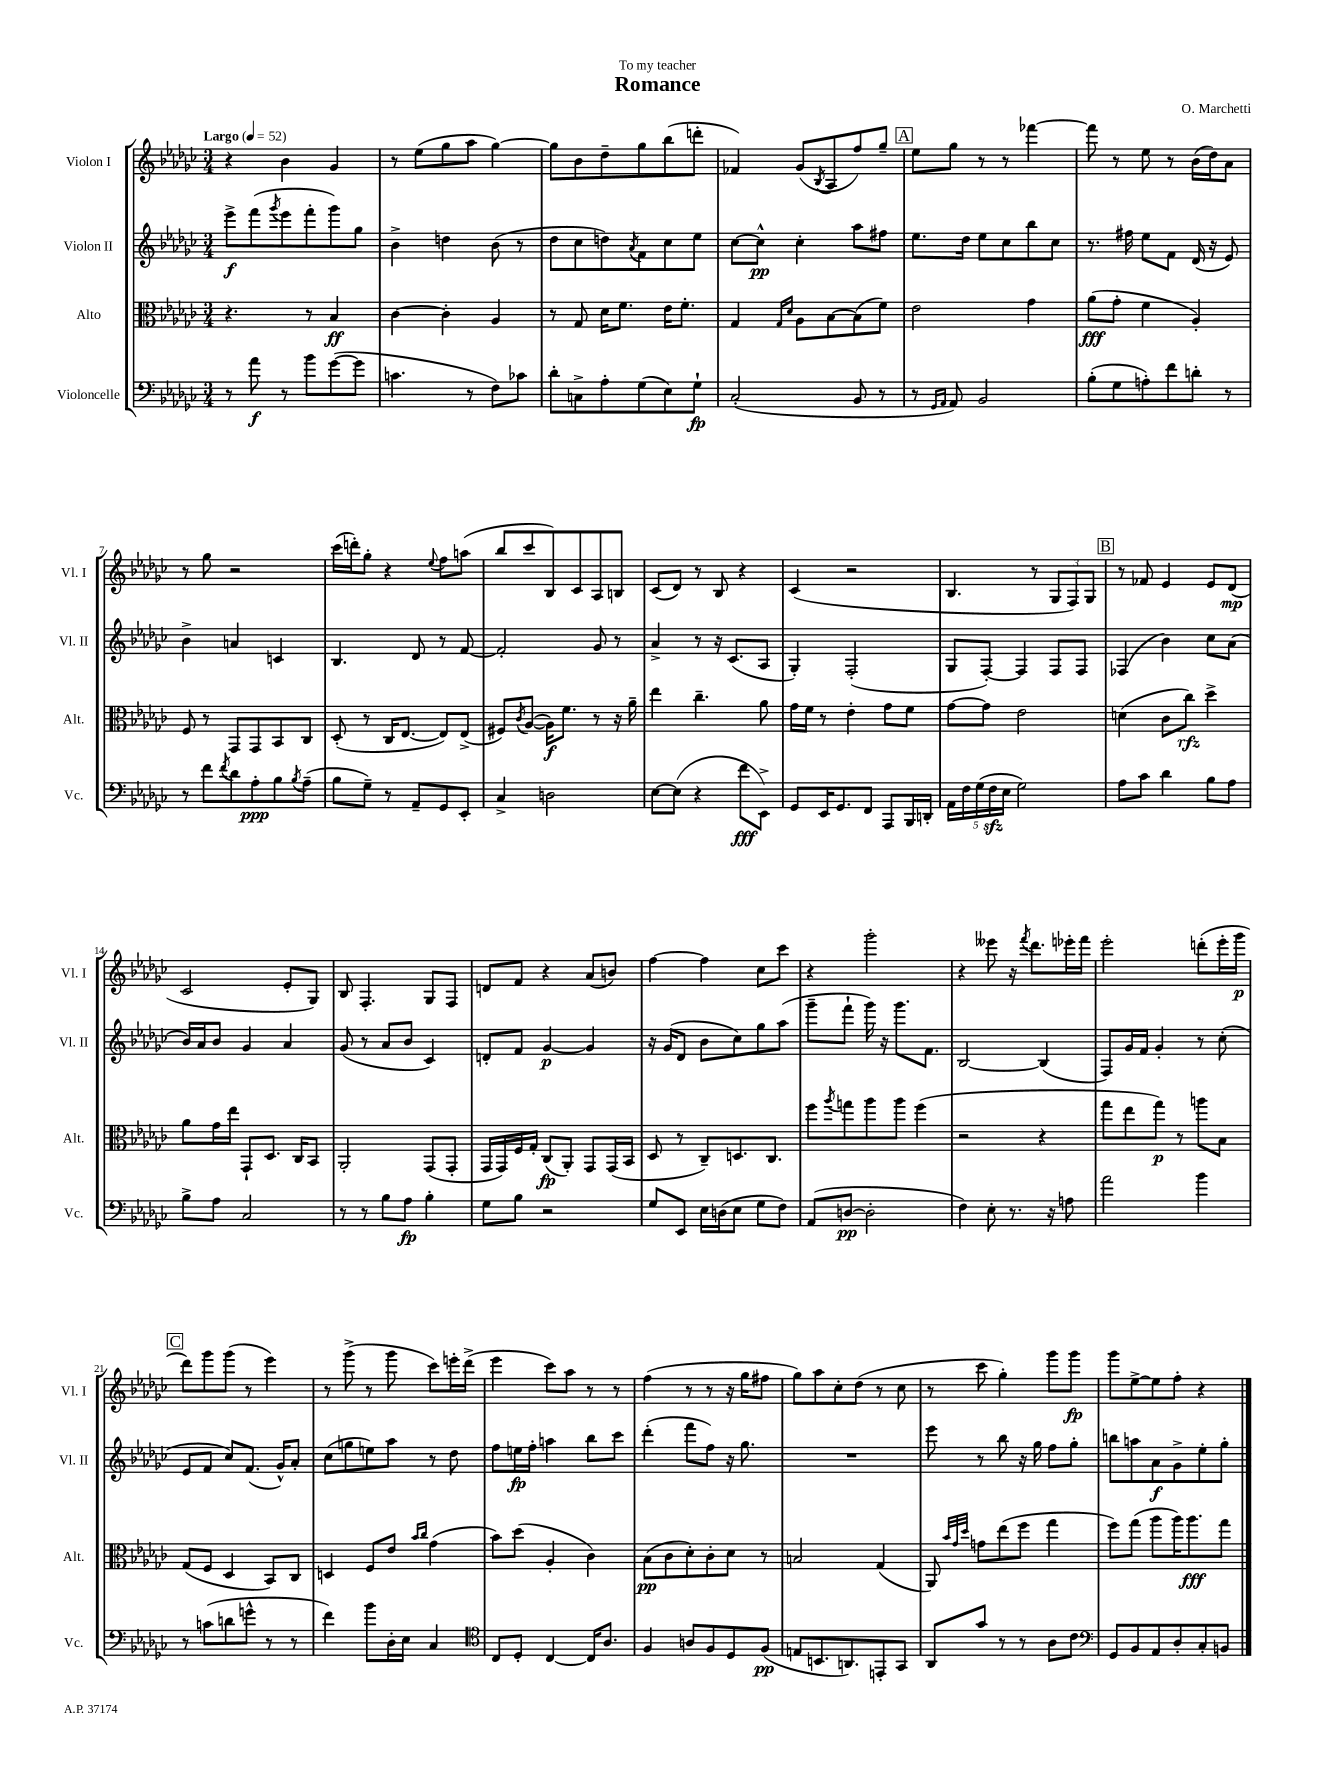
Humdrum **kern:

**kern	**dynam	**kern	**dynam	**kern	**dynam	**kern	**dynam
*part4	*part4	*part3	*part3	*part2	*part2	*part1	*part1
*staff4	*staff4	*staff3	*staff3	*staff2	*staff2	*staff1	*staff1
*I"Violoncelle	*	*I"Alto	*	*I"Violon II	*	*I"Violon I	*
*I'Vc.	*	*I'Alt.	*	*I'Vl. II	*	*I'Vl. I	*
*clefF4	*	*clefC3	*	*clefG2	*	*clefG2	*
*k[b-e-a-d-g-c-]	*	*k[b-e-a-d-g-c-]	*	*k[b-e-a-d-g-c-]	*	*k[b-e-a-d-g-c-]	*
*M3/4	*	*M3/4	*	*M3/4	*	*M3/4	*
*MM52	*	*MM52	*	*MM52	*	*MM52	*
=1	=1	=1	=1	=1	=1	=1	=1
!	!	!	!	!	!	!LO:TX:a:B:t=Largo	!
8r	.	4.r	.	8eee-^\L	f	4r	.
8a-\	f	.	.	(8fff\	.	.	.
.	.	.	.	8qggg-/	.	.	.
8r	.	.	.	8eee-\	.	4b-\	.
8b-\L	.	8r	.	8fff'\	.	.	.
([8g-\	.	4B-/	ff	8ggg-\)	.	4g-/	.
8g-\J]	.	.	.	8gg-\J	.	.	.
=2	=2	=2	=2	=2	=2	=2	=2
4.cn\	.	[4c-\	.	4b-^\	.	8r	.
.	.	.	.	.	.	(8ee-\L	.
.	.	4c-'\]	.	4ddn\	.	8gg-\	.
8r	.	.	.	.	.	8aa-\J	.
8F\L)	.	4A-/	.	(8b-\	.	[4gg-\)	.
8c-X\J	.	.	.	8r	.	.	.
=3	=3	=3	=3	=3	=3	=3	=3
8d-'\L	.	8r	.	8dd-\L	.	8gg-\L]	.
8Cn^\	.	8G-/	.	8cc-\	.	8b-\	.
8A-'\	.	16d-\KL	.	8ddn\)	.	8dd-~\	.
.	.	8.f\J	.	.	.	.	.
.	.	.	.	8qa-/	.	.	.
(8G-\	.	.	.	8f\	.	8gg-\	.
8E-\)	.	16e-\KL	.	8cc-\	.	(8bb-\	.
.	.	8.f'\J	.	.	.	.	.
8G-`\J	fp	.	.	8ee-\J	.	8dddn'\J	.
=4	=4	=4	=4	=4	=4	=4	=4
(2C-'/	.	4G-/	.	[8cc-\L	.	4f-X/)	.
.	.	.	.	8cc-^^\J]	pp	.	.
.	.	16qqG-/LL	.	.	.	.	.
.	.	16qqd-/JJ	.	.	.	.	.
.	.	8A-\L	.	4cc-'\	.	(8g-/L	.
.	.	.	.	.	.	8qB-/	.
.	.	[8B-\	.	.	.	8A-/	.
8BB-/	.	(8B-\]	.	8aa-\L	.	8ff/)	.
8r	.	8f\J)	.	8ff#X\J	.	8gg-~/J	.
!!LO:REH:place=s1:t=A
=5	=5	=5	=5	=5	=5	=5	=5
8r	.	2e-\	.	8.ee-\L	.	8ee-\L	.
16qqGG-/LL	.	.	.	.	.	.	.
16qqAA-/JJ	.	.	.	.	.	.	.
8AA-/)	.	.	.	.	.	8gg-\J	.
.	.	.	.	16dd-\Jk	.	.	.
2BB-/	.	.	.	8ee-\L	.	8r	.
.	.	.	.	8cc-\	.	8r	.
.	.	4g-\	.	8bb-\	.	[4fff-X\	.
.	.	.	.	8cc-\J	.	.	.
=6	=6	=6	=6	=6	=6	=6	=6
(8B-'\L	.	(8a-\L	fff	8.r	.	8fff-\]	.
8G-\	.	8g-'\J	.	.	.	8r	.
.	.	.	.	16ff#X\	.	.	.
8An'\)	.	4f\	.	8ee-\L	.	8ee-\	.
8f\	.	.	.	8f\J	.	8r	.
8dn'\J	.	4A-'/)	.	(16d-/	.	(16b-\LL	.
.	.	.	.	16r	.	16dd-\J)	.
8r	.	.	.	8e-/)	.	8a-\J	.
!!LO:LB:g=z
=7	=7	=7	=7	=7	=7	=7	=7
8r	.	8F/	.	4b-^\	.	8r	.
8f\L	.	8r	.	.	.	8gg-\	.
8qf/	.	.	.	.	.	.	.
8d-\	.	8GG-/L	.	4an/	.	2r	.
8A-'\	ppp	8GG-/	.	.	.	.	.
8B-\	.	8BB-/	.	4cn/	.	.	.
8qB-/	.	.	.	.	.	.	.
(8A-~\J	.	8C-/J	.	.	.	.	.
=8	=8	=8	=8	=8	=8	=8	=8
8B-\L	.	(8D-'/	.	4.B-/	.	(16ccc-\LL	.
.	.	.	.	.	.	16dddn'\J)	.
8G-~\J)	.	8r	.	.	.	8gg-'\J	.
8r	.	16C-/KL	.	.	.	4r	.
.	.	[8.E-/J	.	.	.	.	.
8AA-~/L	.	.	.	8d-/	.	.	.
.	.	.	.	.	.	8qqee-/	.
8GG-/	.	8E-/L])	.	8r	.	8ff\L	.
8EE-'/J	.	(8E-^/J	.	[8f/	.	(8aan\J	.
=9	=9	=9	=9	=9	=9	=9	=9
4C-^/	.	8F#X/L)	.	2f'/]	.	8bb-/L	.
.	.	8qc-/	.	.	.	.	.
.	.	([8A-/J	.	.	.	8ccc-/	.
2Dn\	.	16A-\KL])	f	.	.	8B-/)	.
.	.	8.f\J	.	.	.	.	.
.	.	.	.	.	.	8c-/	.
.	.	8r	.	8g-/	.	8A-/	.
.	.	16r	.	8r	.	8Bn/J	.
.	.	16a-~\	.	.	.	.	.
=10	=10	=10	=10	=10	=10	=10	=10
[8E-\L	.	4ee-\	.	4a-^/	.	(8c-/L	.
(8E-\J]	.	.	.	.	.	8d-/J)	.
4r	.	4.cc-~\	.	8r	.	8r	.
.	.	.	.	16r	.	8B-/	.
.	.	.	.	(8.c-/L	.	.	.
8f\L	fff	.	.	.	.	4r	.
8EE-^\J)	.	8a-\	.	8A-/J	.	.	.
=11	=11	=11	=11	=11	=11	=11	=11
8GG-/L	.	16g-\LL	.	4G-'/)	.	(4c-/	.
.	.	16f\JJ	.	.	.	.	.
16EE-/K	.	8r	.	.	.	.	.
8.GG-/	.	.	.	.	.	.	.
.	.	4e-'\	.	(2F'/	.	2r	.
8FF/J	.	.	.	.	.	.	.
8AAA-/L	.	8g-\L	.	.	.	.	.
16BBB-/L	.	8f\J	.	.	.	.	.
16DDn'/JJ	.	.	.	.	.	.	.
=12	=12	=12	=12	=12	=12	=12	=12
20AA-\LL	.	[8g-\L	.	8G-/L	.	4.B-/	.
20F\	.	.	.	.	.	.	.
(20G-\	.	.	.	.	.	.	.
.	.	8g-\J]	.	[8F'/J)	.	.	.
20Fzz\	.	.	.	.	.	.	.
20E-\JJ	.	.	.	.	.	.	.
2G-\)	.	2e-\	.	4F/]	.	.	.
.	.	.	.	.	.	8r	.
.	.	.	.	8F/L	.	12G-/L	.
.	.	.	.	.	.	12F/)	.
.	.	.	.	8F/J	.	.	.
.	.	.	.	.	.	12G-/J	.
!!LO:REH:place=s1:t=B
=13	=13	=13	=13	=13	=13	=13	=13
8A-\L	.	(4dn\	.	(4F-X/	.	8r	.
8c-\J	.	.	.	.	.	8f-X/	.
4d-\	.	8c-\L	.	4b-\)	.	4e-/	.
.	.	8cc-\J)	rfz	.	.	.	.
8B-\L	.	4dd-^\	.	8cc-\L	.	8e-/L	.
8A-\J	.	.	.	(8a-\J	.	(8d-/J	mp
!!LO:LB:g=z
=14	=14	=14	=14	=14	=14	=14	=14
8B-^\L	.	8a-\L	.	16b-/LL)	.	2c-/	.
.	.	.	.	16a-/J	.	.	.
8A-\J	.	16g-\L	.	8b-/J	.	.	.
.	.	16ee-\JJ	.	.	.	.	.
2C-/	.	8GG-`/L	.	4g-/	.	.	.
.	.	8.D-/J	.	.	.	.	.
.	.	.	.	4a-/	.	8e-'/L	.
.	.	16C-/KL	.	.	.	.	.
.	.	8BB-/J	.	.	.	8G-/J)	.
=15	=15	=15	=15	=15	=15	=15	=15
8r	.	2AA-'/	.	(8g-/	.	8B-/	.
8r	.	.	.	8r	.	4.F'/	.
8B-\L	.	.	.	8a-/L	.	.	.
8A-\J	fp	.	.	8b-/J	.	.	.
4B-'\	.	(8GG-/L	.	4c-/)	.	8G-/L	.
.	.	8GG-'/J	.	.	.	8F/J	.
=16	=16	=16	=16	=16	=16	=16	=16
8G-\L	.	16GG-/LL	.	8dn'/L	.	8dn/L	.
.	.	16GG-/)	.	.	.	.	.
8B-\J	.	16F/	.	8f/J	.	8f/J	.
.	.	16G-'/JJ	.	.	.	.	.
2r	.	(8C-/L	fp	[4g-/	p	4r	.
.	.	8AA-'/J)	.	.	.	.	.
.	.	8GG-/L	.	4g-/]	.	(8a-/L	.
.	.	(16GG-/L	.	.	.	8bn/J)	.
.	.	16BB-/JJ	.	.	.	.	.
=17	=17	=17	=17	=17	=17	=17	=17
8G-/L	.	8D-/	.	16r	.	[4ff\	.
.	.	.	.	(16g-/KL	.	.	.
8EE-/J	.	8r	.	8d-/J	.	.	.
16E-\LL	.	8C-~/L)	.	8b-\L	.	4ff\]	.
(16Dn\J	.	.	.	.	.	.	.
8E-\J	.	8.Dn/	.	8cc-\)	.	.	.
8G-\L	.	.	.	8gg-\	.	8cc-\L	.
.	.	8.C-/J	.	.	.	.	.
8F\J)	.	.	.	(8aa-\J	.	8ccc-\J	.
=18	=18	=18	=18	=18	=18	=18	=18
(8AA-/L	.	8ff\L	.	8ggg-~\L	.	4r	.
.	.	8qaa-/	.	.	.	.	.
[8Dn/J	pp	8ggn\	.	8fff`\J	.	.	.
2D'\]	.	8aa-\	.	16ggg-\)	.	2ggg-'\	.
.	.	.	.	16r	.	.	.
.	.	8aa-\J	.	8.ggg-\L	.	.	.
.	.	(4ff\	.	.	.	.	.
.	.	.	.	8.f\J	.	.	.
=19	=19	=19	=19	=19	=19	=19	=19
4F\)	.	2r	.	[2B-/	.	4r	.
8E-'\	.	.	.	.	.	8eee--X\	.
8.r	.	.	.	.	.	16r	.
.	.	.	.	.	.	8qfff/	.
.	.	.	.	.	.	8.ddd-\L	.
.	.	4r	.	(4B-/]	.	.	.
16r	.	.	.	.	.	.	.
8An\	.	.	.	.	.	16eee-X'\L	.
.	.	.	.	.	.	16fff\JJ	.
=20	=20	=20	=20	=20	=20	=20	=20
2a-\	.	8gg-\L	.	8F/L)	.	2eee-'\	.
.	.	8ee-\	.	16g-/L	.	.	.
.	.	.	.	16f/JJ	.	.	.
.	.	8gg-\J)	p	4g-'/	.	.	.
.	.	8r	.	.	.	.	.
4b-\	.	8aan\L	.	8r	.	(8dddn'\L	.
.	.	8B-\J	.	(8cc-'\	.	16eee-'\L	.
.	.	.	.	.	.	16ggg-\JJ	p
!!LO:LB:g=z
!!LO:REH:place=s1:t=C
=21	=21	=21	=21	=21	=21	=21	=21
8r	.	(8G-/L	.	8e-/L	.	8ddd-\L)	.
(8cn\L	.	8F/J	.	8f/J	.	8ggg-\	.
8dn\	.	4D-/	.	8cc-/L)	.	(8ggg-\J	.
8gn^^\J	.	.	.	(8.f/J	.	8r	.
8r	.	8BB-/L)	.	.	.	4eee-\)	.
.	.	.	.	16g-^^/KL)	.	.	.
8r	.	8C-/J	.	8a-'/J	.	.	.
=22	=22	=22	=22	=22	=22	=22	=22
4f\)	.	4Dn/	.	(8cc-\L	.	8r	.
.	.	.	.	8ggn\	.	(8ggg-^\	.
8b-\L	.	8F/L	.	8een\)	.	8r	.
16D-'\L	.	8e-/J	.	8aa-\J	.	8ggg-\	.
16E-\JJ	.	.	.	.	.	.	.
.	.	16qqb-/LL	.	.	.	.	.
.	.	16qqcc-/JJ	.	.	.	.	.
4C-/	.	(4g-\	.	8r	.	8ccc-\L)	.
.	.	.	.	8dd-\	.	16eeen'\L	.
.	.	.	.	.	.	(16ddd-^\JJ	.
=23	=23	=23	=23	=23	=23	=23	=23
*clefC4	*	*	*	*	*	*	*
8C-/L	.	8b-\L)	.	8ff\L	.	4eee-\	.
8D-'/J	.	(8dd-\J	.	16een\L	fp	.	.
.	.	.	.	16ff'\JJ	.	.	.
[4C-/	.	4A-'/	.	4aan\	.	8ccc-\L)	.
.	.	.	.	.	.	8aa-\J	.
16C-/KL]	.	4c-\)	.	8bb-\L	.	8r	.
8.A-/J	.	.	.	.	.	.	.
.	.	.	.	8ccc-\J	.	8r	.
=24	=24	=24	=24	=24	=24	=24	=24
4F/	.	(8B-\L	pp	(4ddd-'\	.	(4ff\	.
.	.	8c-\	.	.	.	.	.
8An/L	.	8d-'\)	.	8fff\L	.	8r	.
8F/	.	8c-'\	.	8ff\J)	.	8r	.
8D-/	.	8d-\J	.	16r	.	16r	.
.	.	.	.	8.gg-\	.	16gg-\KL	.
(8F/J	pp	8r	.	.	.	8ff#X\J	.
=25	=25	=25	=25	=25	=25	=25	=25
8En/L	.	2Bn/	.	2.r	.	8gg-\L)	.
8.BBn/	.	.	.	.	.	8aa-\	.
.	.	.	.	.	.	8cc-'\	.
8.AAn/)	.	.	.	.	.	.	.
.	.	.	.	.	.	(8dd-\J	.
8EEn'/	.	(4G-/	.	.	.	8r	.
8GG-/J	.	.	.	.	.	8cc-\	.
=26	=26	=26	=26	=26	=26	=26	=26
8AA-/L	.	8AA-/)	.	8eee-\	.	8r	.
.	.	32qqb-/LLL	.	.	.	.	.
.	.	32qqg-/	.	.	.	.	.
.	.	32qqdd-/JJJ	.	.	.	.	.
8g-/J	.	8gn\L	.	8r	.	8ccc-\	.
8r	.	(8ee-\	.	8bb-\	.	4gg-'\)	.
8r	.	8ff\J	.	16r	.	.	.
.	.	.	.	16gg-\	.	.	.
8A-\L	.	4gg-\	.	8ff\L	.	8ggg-\L	.
8c-\J	.	.	.	8gg-'\J	.	8ggg-\J	fp
=27	=27	=27	=27	=27	=27	=27	=27
*clefF4	*	*	*	*	*	*	*
8GG-/L	.	8ff\L)	.	8bbn\L	.	8ggg-\L	.
8BB-/	.	(8gg-\J	.	8aan\	.	[8ee-^\	.
8AA-/	.	8aa-\L	.	8a-\	f	8ee-\]	.
8D-'/	.	16aa-\K)	.	8g-^\	.	8ff'\J	.
.	.	8.aa-\	fff	.	.	.	.
8C-'/	.	.	.	8ee-'\	.	4r	.
8BBn/J	.	8gg-\J	.	8gg-'\J	.	.	.
==	==	==	==	==	==	==	==
*-	*-	*-	*-	*-	*-	*-	*-
